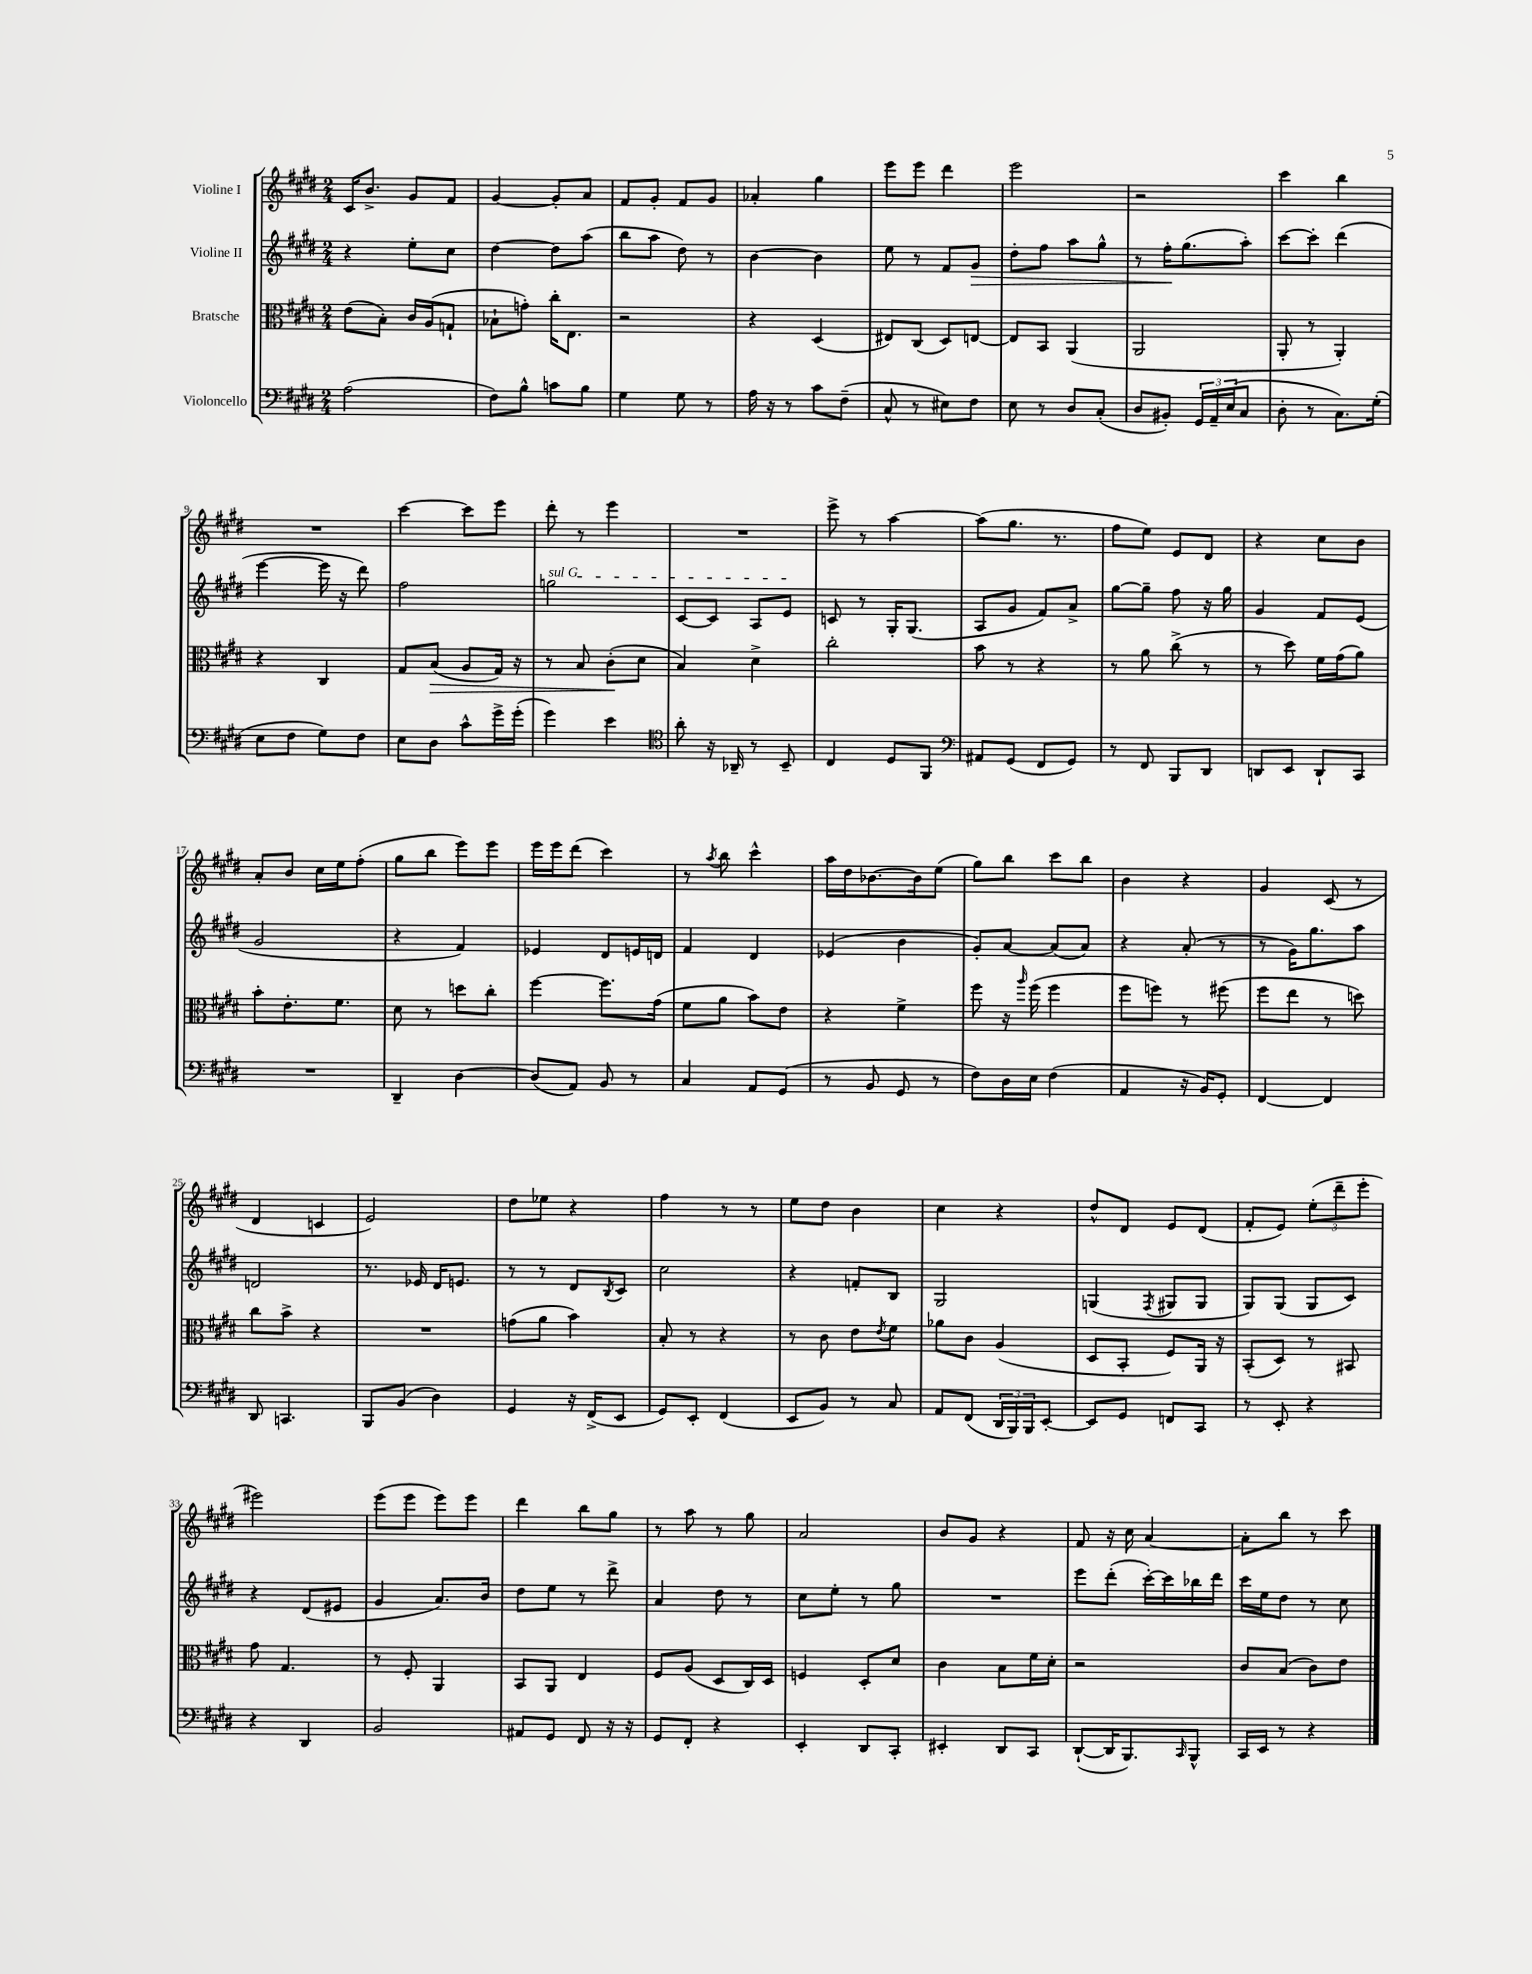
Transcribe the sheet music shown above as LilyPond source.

<<
\new StaffGroup <<
\new Staff = "s0" \with { instrumentName = "Violine I" } {
    \clef treble \key e \major \numericTimeSignature \time 2/4
    cis'16 b'8.-> gis'8 fis'8 |
    gis'4~ gis'8-. a'8 |
    fis'8 gis'8-. fis'8 gis'8 |
    aes'4-. gis''4 |
    e'''8 e'''8 dis'''4 |
    e'''2 |
    r2 |
    cis'''4 b''4 |
    R2 |
    cis'''4~ cis'''8 e'''8 |
    dis'''8-. r8 e'''4 |
    R2 |
    e'''8-> r8 a''4~ |
    a''8( gis''8. r8. |
    fis''8 e''8) e'8 dis'8 |
    r4 cis''8 b'8 |
    a'8-. b'8 cis''16 e''16 fis''8-.( |
    gis''8 b''8 e'''8) e'''8 |
    e'''16 e'''16 dis'''8( cis'''4) |
    r8 \acciaccatura { a''8 } b''8 cis'''4-^ |
    a''16 dis''16 bes'8.~ bes'16 e''8( |
    gis''8) b''8 cis'''8 b''8 |
    b'4 r4 |
    gis'4 cis'8( r8 |
    dis'4 c'4 |
    e'2) |
    dis''8 ees''8 r4 |
    fis''4 r8 r8 |
    e''8 dis''8 b'4 |
    cis''4 r4 |
    dis''8-^ dis'8 e'8 dis'8( |
    fis'8-. e'8) \tuplet 3/2 { e''8-.( dis'''8-- e'''8-. } |
    eis'''2) |
    e'''8( e'''8 e'''8) e'''8 |
    dis'''4 b''8 gis''8 |
    r8 a''8 r8 gis''8 |
    a'2 |
    b'8 gis'8 r4 |
    fis'8 r16 cis''16 a'4~ |
    a'8-. b''8 r8 cis'''8 \bar "|." |
}
\new Staff = "s1" \with { instrumentName = "Violine II" } {
    \clef treble \key e \major \numericTimeSignature \time 2/4
    r4 e''8-. cis''8 |
    dis''4~ dis''8 a''8( |
    b''8 a''8 dis''8) r8 |
    b'4~ b'4 |
    e''8 r8 fis'8 gis'8\> |
    dis''8-. fis''8 a''8 gis''8-^ |
    r8 fis''16-.\! gis''8.( a''8-.) |
    cis'''8~ cis'''8-. dis'''4( |
    e'''4~ e'''16 r16 dis'''8) |
    fis''2 |
    \once \override TextSpanner.bound-details.left.text = \markup { \italic "sul G" } g''2\startTextSpan |
    cis'8~ cis'8 a8 e'8\stopTextSpan |
    c'8 r8 gis16-. gis8.( |
    a8 gis'8 fis'8) a'8-> |
    gis''8~ gis''8-- fis''8 r16 gis''16 |
    gis'4 fis'8 e'8( |
    gis'2 |
    r4 fis'4) |
    ees'4 dis'8 e'16 d'16 |
    fis'4 dis'4 |
    ees'4( b'4 |
    gis'8-.) a'8~ a'8( a'8) |
    r4 a'8-.( r8 |
    r8 gis'16) gis''8. a''8 |
    d'2 |
    r8. ees'16 dis'16 e'8. |
    r8 r8 dis'8 \acciaccatura { b8 } cis'8 |
    cis''2 |
    r4 f'8-. b8 |
    gis2 |
    g4( \acciaccatura { fis8 } gis8 gis8 |
    gis8) gis8( gis8 cis'8) |
    r4 dis'8( eis'8 |
    gis'4 a'8.) b'16 |
    dis''8 e''8 r8 dis'''8-> |
    a'4 dis''8 r8 |
    cis''8 e''8-. r8 gis''8 |
    R2 |
    e'''8 dis'''8-.( cis'''16~-.) cis'''16 bes''16 dis'''16 |
    cis'''16 e''16 dis''8 r8 cis''8 \bar "|." |
}
\new Staff = "s2" \with { instrumentName = "Bratsche" } {
    \clef alto \key e \major \numericTimeSignature \time 2/4
    e'8( b8-.) cis'16 a16( g8-! |
    bes8-! g'8-.) cis''16-. e8. |
    r2 |
    r4 dis4( |
    eis8) cis8( dis8) e8~ |
    e8 b,8 a,4( |
    a,2 |
    a,8-. r8 a,4-.) |
    r4 cis4 |
    gis8 b8\>( a8 gis16) r16 |
    r8 b8 cis'8-.\!( dis'8 |
    b4) dis'4-> |
    cis''2-. |
    b'8 r8 r4 |
    r8 a'8 cis''8->( r8 |
    r8 dis''8) fis'16 gis'16( a'8) |
    b'8-. e'8.-. fis'8. |
    dis'8 r8 d''8 cis''8-. |
    fis''4~ fis''8. gis'16( |
    fis'8 a'8 b'8) e'8 |
    r4 fis'4-> |
    fis''8 r16 \grace { a''16 } fis''16( fis''4 |
    fis''8 f''8) r8 fis''8( |
    fis''8 e''8 r8 d''8) |
    cis''8 b'8-> r4 |
    R2 |
    g'8( a'8 b'4) |
    b8-. r8 r4 |
    r8 cis'8 e'8 \acciaccatura { e'8 } fis'8 |
    aes'8 cis'8 a4( |
    dis8 b,8-. fis8) a,16 r16 |
    b,8-.( dis8) r8 bis,8 |
    gis'8 gis4. |
    r8 fis8-. a,4 |
    b,8 a,8 e4 |
    fis8 a8( dis8 cis16) dis16 |
    f4 dis8-. dis'8 |
    cis'4 b8 fis'16 dis'16-. |
    r2 |
    cis'8 b8( cis'8) e'8 \bar "|." |
}
\new Staff = "s3" \with { instrumentName = "Violoncello" } {
    \clef bass \key e \major \numericTimeSignature \time 2/4
    a2( |
    fis8) b8-^ c'8 b8 |
    gis4 gis8 r8 |
    a16 r16 r8 cis'8 fis8--( |
    cis8-^ r8 eis8) fis8 |
    e8 r8 dis8 cis8-.( |
    dis8 bis,8-.) \tuplet 3/2 { gis,16 a,16-- e16( } cis8 |
    dis8-. r8 cis8.) gis16-.( |
    e8 fis8 gis8) fis8 |
    e8 dis8 cis'8-^ gis'16-> gis'16-.( |
    gis'4) e'4 |
    \clef tenor a'8-. r16 aes,16-- r8 b,8-- |
    cis4 dis8 fis,8 |
    \clef bass ais,8 gis,8( fis,8 gis,8) |
    r8 fis,8 b,,8 dis,8 |
    d,8 e,8 d,8-! cis,8 |
    R2 |
    dis,4-- dis4~ |
    dis8( a,8) b,8 r8 |
    cis4 a,8 gis,8( |
    r8 b,8 gis,8 r8 |
    fis8) dis16 e16 fis4( |
    a,4 r16 b,16) gis,8-. |
    fis,4~ fis,4 |
    dis,8 c,4. |
    b,,8 b,8( dis4) |
    gis,4 r16 fis,16->( e,8 |
    gis,8) e,8-. fis,4( |
    e,8 b,8) r8 cis8 |
    a,8 fis,8( \tuplet 3/2 { dis,16 b,,16) b,,16 } e,8~-. |
    e,8 gis,8 f,8 cis,8 |
    r8 e,8-. r4 |
    r4 dis,4 |
    b,2 |
    ais,8 gis,8 fis,8 r16 r16 |
    gis,8 fis,8-. r4 |
    e,4-. dis,8 cis,8-. |
    eis,4-. dis,8 cis,8 |
    dis,8~-!( dis,16 b,,8.) \grace { cis,16 } b,,8-^ |
    cis,16 e,16 r8 r4 \bar "|." |
}
>>
>>
